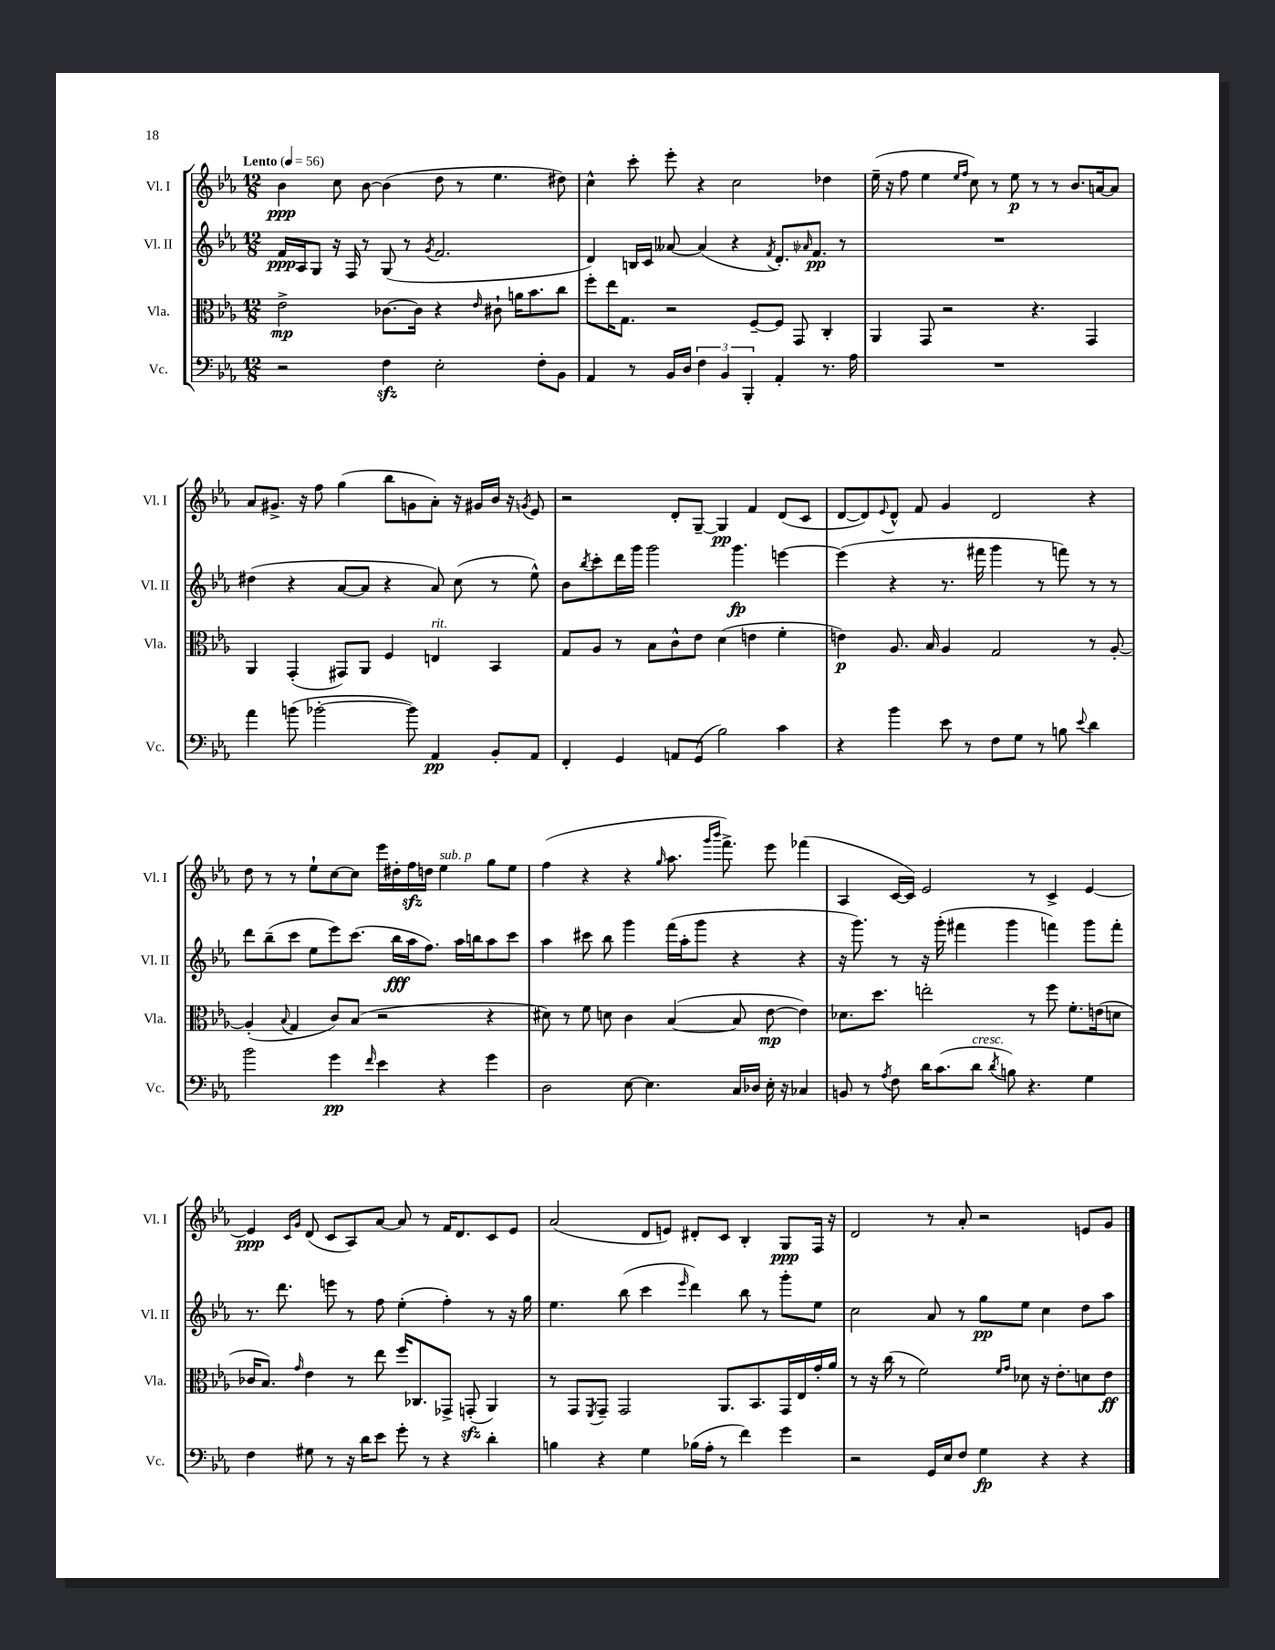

**kern	**kern	**kern	**kern
*staff4	*staff3	*staff2	*staff1
*clefF4	*clefC3	*clefG2	*clefG2
*k[b-e-a-]	*k[b-e-a-]	*k[b-e-a-]	*k[b-e-a-]
*M12/8	*M12/8	*M12/8	*M12/8
*MM56	*MM56	*MM56	*MM56
2r	2e-^	16f	4b-
.	.	16A-	.
.	.	8G	.
.	.	16r	8cc
.	.	16F	.
.	.	8r	[8b-
4F	[8.c-	(8G	(4b-]
.	.	8r	.
.	16c-]	.	.
.	.	8qg	.
2E-'	4r	2.f	8dd
.	.	.	8r
.	16qqe-	.	.
.	8c#`	.	4.ee-
.	16a	.	.
.	8.b-	.	.
8F'	.	.	.
8BB-	8cc	.	8dd#)
=	=	=	=
4AA-	8ff'	4d)	4cc^^
.	16ee-	.	.
.	8.G	.	.
8r	.	16B	8ccc'
.	.	16c	.
16BB-	2r	[8a--	8eee-'
16D	.	.	.
6F	.	(4a--]	4r
6BB-	.	.	.
.	.	4r	2cc
6BBB-'	.	.	.
.	[8F~	.	.
.	.	8qf	.
4AA-'	8F]	8.d')	.
.	8GG	.	.
.	.	16qqa-	.
.	.	8.f	.
8.r	4C'	.	4dd-
.	.	8r	.
16A-	.	.	.
=	=	=	=
1.r	4AA-	1.r	(16ee-~
.	.	.	16r
.	.	.	8ff
.	8GG	.	4ee-
.	2r	.	.
.	.	.	16qqee-
.	.	.	16qqff
.	.	.	8cc)
.	.	.	8r
.	.	.	8ee-
.	4.r	.	8r
.	.	.	8r
.	.	.	8.b-
.	4GG	.	.
.	.	.	[16a
.	.	.	8a]
=	=	=	=
4a-	4AA-	(4dd#	8a-
.	.	.	8.g#^
(8b	(4GG'	4r	.
.	.	.	16r
[2b-'	.	.	8ff
.	8GG#)	[8a-	(4gg
.	8AA-	8a-]	.
.	4F	4r	8bb-
8b-])	.	.	8g
4AA-	4E	8a-)	8a-')
.	.	(8cc	16r
.	.	.	16g#
8BB-'	4BB-	8r	16b-
.	.	.	16r
.	.	.	8qg
8AA-	.	8ee-^^)	8e-
=	=	=	=
4FF'	8G	8b-	2r
.	.	8qbb-	.
.	8A-	8ccc'	.
4GG	8r	16ddd	.
.	.	16ggg	.
.	8B-	2ggg	.
8AA	8c^^	.	8d'
(8GG	8e-	.	[8G~
2B-)	(4d	.	4G]
.	.	4.ggg	.
.	4e	.	4f
4c	4f'	[4eee	(8d
.	.	.	8c
=	=	=	=
4r	4e)	(4eee]	[8d
.	.	.	8d])
.	.	.	8qqe-
4b-	8.A-	4r	8d^^
.	.	.	8f
.	16B-	.	.
8e-	4A-	8.r	4g
8r	.	.	.
.	.	16fff#	.
8F	2G	4ggg	2d
8G	.	.	.
8r	.	8r	.
8B	.	8fff)	.
8qqe-	.	.	.
4d	8r	8r	4r
.	[8A-'	8r	.
=	=	=	=
2b-	(4A-']	8ddd	8dd
.	.	(8bb-~	8r
.	8qqB-	.	.
.	4G	8ccc	8r
.	.	8ee-	8ee-`
4g	8c)	8eee-)	[8cc
.	(8B-	(8.ccc	8cc]
16qqf	.	.	.
4e-	2r	.	16eee-
.	.	16bb-	16dd#'
.	.	16aa-	16ff
.	.	8.ff)	16dd
4r	.	.	4ee-
.	.	16aa-	.
.	.	16bb	.
4g	4r	8aa-	8gg
.	.	8ccc	8ee-
=	=	=	=
2D	8d#)	4aa-	(4ff
.	8r	.	.
.	8f	8ccc#	4r
.	8d	8bb-	.
[8E-	4c	4ggg	4r
4.E-]	.	.	.
.	.	.	16qqgg
.	([4B-	(16fff	8.aa-
.	.	16aa-'	.
.	.	8ggg	.
.	.	.	16qqggg
.	.	.	16qqbbb-
.	.	.	8.fff^)
16C	8B-]	4r	.
16D-	.	.	.
16E-'	[8e-	.	8eee-
16r	.	.	.
4C-	4e-])	4r	(4fff-
=	=	=	=
8BB	8.d-	16r	4A-
.	.	8.ggg)	.
8r	.	.	.
.	8.dd	.	.
8qA-	.	.	.
8F	.	8r	[16c
.	.	.	16c])
16d	2ee'	16r	2e-
(8.c	.	(16ggg'	.
.	.	4fff#	.
8d	.	.	.
8qd	.	.	.
8B)	.	4ggg	.
4.r	8r	.	8r
.	8ff	4fff)	4c^
.	8.f'	.	.
4G	.	8ggg	[4e-
.	(16e	.	.
.	8d	8fff'	.
=	=	=	=
4F	16c-	8.r	4e-]
.	8.B-)	.	.
.	.	8.ddd	.
.	.	.	16qqc
.	16qqg	.	16qqg
8G#	4e-	.	(8d
8r	.	8eee	8c
16r	8r	8r	8A-)
16d	.	.	.
8e-	8ee-	8ff	[8a-
8g'	16ff	(4ee-'	8a-]
.	8.C-	.	.
8r	.	.	8r
4r	8GG-^	4ff')	16f
.	.	.	8.d
.	(8GG'	.	.
4d'	4AA-)	8r	8c
.	.	16r	8e-
.	.	16gg	.
=	=	=	=
4B	8r	4.ee-	(2a-
.	8GG	.	.
.	8qFF	.	.
4r	8GG~	.	.
.	2GG	(8bb-	.
4G	.	4ccc	8d
.	.	.	8e)
.	.	16qqeee-	.
(16B-	.	4ddd)	8d#'
16A-'	.	.	.
8r	8.AA-	.	8c
4f)	.	8bb-	4B-'
.	8.BB-	.	.
.	.	8r	.
4g	16GG	8ggg'	8G
.	16E-	.	.
.	16g'	8ee-	16F
.	16a-	.	16r
=	=	=	=
2r	8r	2cc	2d
.	16r	.	.
.	(16cc	.	.
.	8r	.	.
.	2f)	.	.
16GG	.	8a-	8r
16E-	.	.	.
8F	.	8r	8a-'
4G	.	8gg	2r
.	16qqf	.	.
.	16qqg	.	.
.	8d-	8ee-	.
4r	16r	4cc	.
.	8.e-'	.	.
4r	8d	8dd	8e
.	8e-	8aa-	8g
==	==	==	==
*-	*-	*-	*-
